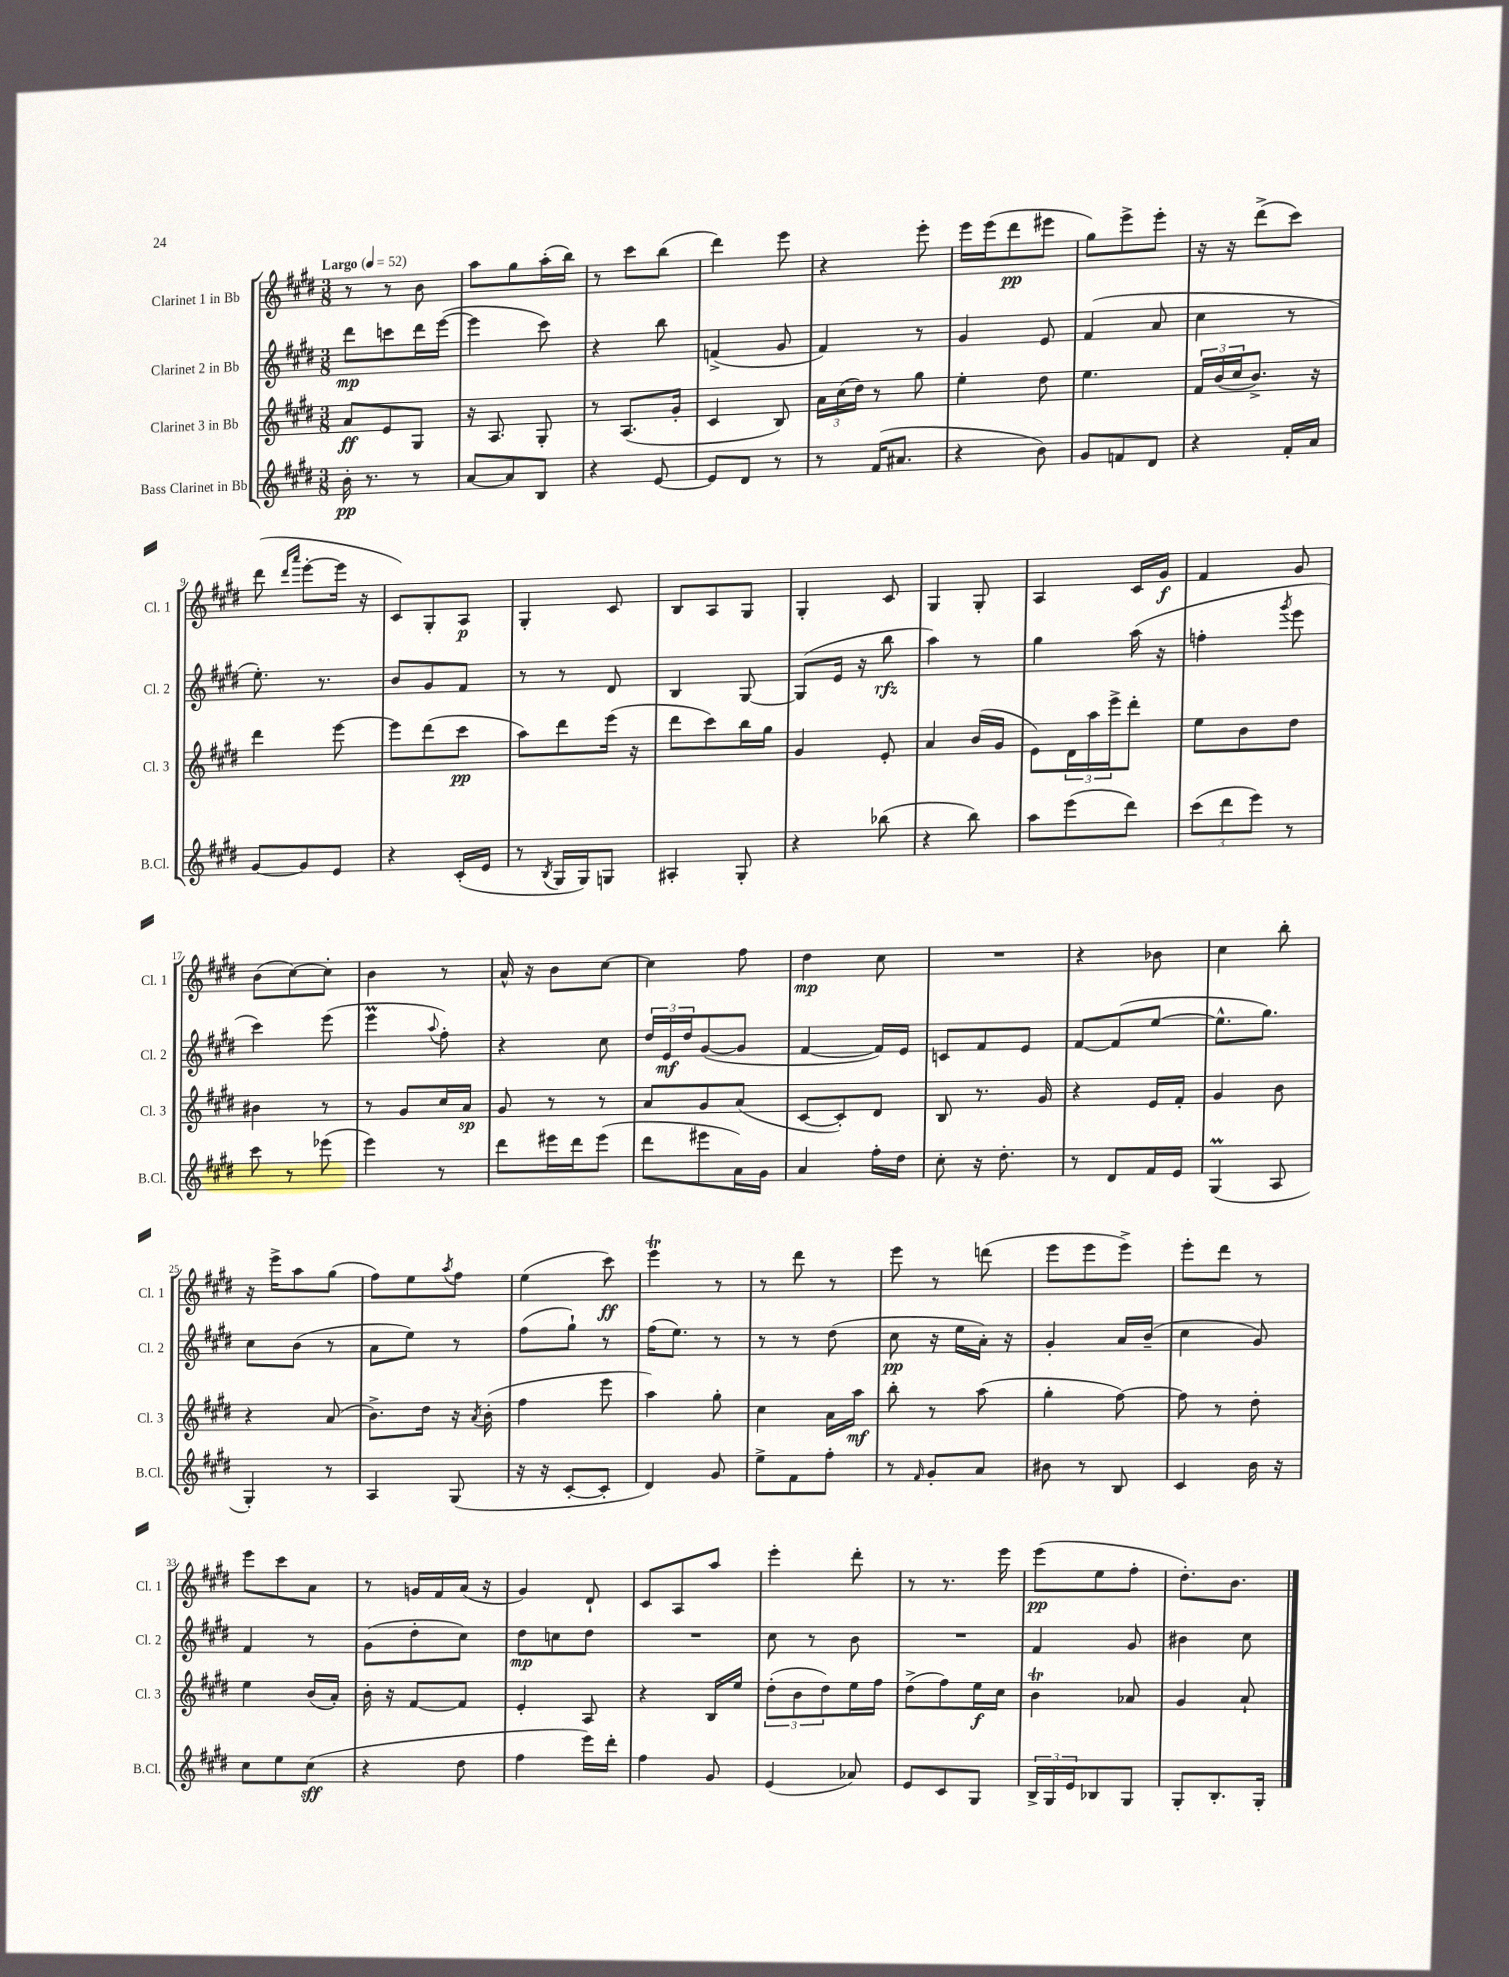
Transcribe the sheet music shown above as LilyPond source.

<<
\new StaffGroup <<
\new Staff = "s0" \with { instrumentName = "Clarinet 1 in Bb" shortInstrumentName = "Cl. 1" } {
    \clef treble \key e \major \numericTimeSignature \time 3/8 \tempo "Largo" 4 = 52
    r8 r8 b'8 |
    a''8 gis''8 a''16-.( b''16) |
    r8 cis'''8 b''8( |
    dis'''4) e'''8 |
    r4 e'''8-. |
    e'''16 e'''16( dis'''8\pp eis'''8 |
    gis''8) e'''8-> e'''8-. |
    r16 r16 dis'''8->( cis'''8) |
    dis'''8( \grace { dis'''16 a'''16 } e'''8~-. e'''16 r16 |
    cis'8) gis8-. a8\p |
    gis4-. cis'8 |
    b8 a8 gis8 |
    gis4-. cis'8 |
    gis4 gis8-. |
    a4 cis'16 gis'16\f |
    fis'4 gis'8 |
    b'8( cis''8~) cis''8-. |
    b'4 r8 |
    a'16-^ r16 b'8 cis''8~ |
    cis''4 fis''8 |
    dis''4\mp cis''8 |
    R4. |
    r4 bes'8 |
    cis''4 b''8-. |
    r16 e'''16-> a''8 gis''8( |
    fis''8) e''8 \acciaccatura { a''8 } fis''8 |
    e''4( cis'''8\ff) |
    e'''4\trill r8 |
    r8 dis'''8 r8 |
    e'''8 r8 d'''8( |
    e'''8 e'''8 e'''8->) |
    e'''8-. dis'''8 r8 |
    e'''8 cis'''8 a'8 |
    r8 g'16 fis'16 a'16( r16 |
    gis'4) dis'8-! |
    cis'8 a8 a''8 |
    e'''4-. dis'''8-. |
    r8 r8. e'''16 |
    e'''8\pp( e''8 fis''8-. |
    dis''8.-.) b'8. \bar "|." |
}
\new Staff = "s1" \with { instrumentName = "Clarinet 2 in Bb" shortInstrumentName = "Cl. 2" } {
    \clef treble \key e \major \numericTimeSignature \time 3/8
    dis'''8\mp c'''8 dis'''16 e'''16~( |
    e'''4 cis'''8) |
    r4 b''8 |
    f'4->( gis'8 |
    fis'4) r8 |
    gis'4 e'8 |
    fis'4( a'8 |
    cis''4 r8 |
    e''8.-.) r8. |
    b'8 gis'8 fis'8 |
    r8 r8 dis'8 |
    b4 gis8~ |
    gis8( e'16 r16 b''8\rfz |
    a''4) r8 |
    gis''4 a''16( r16 |
    f''4-. \acciaccatura { gis'''8 } e'''8 |
    cis'''4) e'''8( |
    e'''4\prall \appoggiatura { a''8 } fis''8-.) |
    r4 cis''8 |
    \tuplet 3/2 { dis''16 e'16\mf dis''16 } gis'8~( gis'8 |
    fis'4~ fis'16) e'16 |
    c'8 fis'8 e'8 |
    fis'8~ fis'8( e''8~ |
    e''8.-^ gis''8.) |
    cis''8 b'8( r8 |
    a'8 e''8) r8 |
    fis''8( gis''8-!) r8 |
    fis''16( e''8.) r8 |
    r8 r8 dis''8( |
    cis''8\pp r16 e''16 a'16-.) r16 |
    gis'4-. a'16 b'16--( |
    cis''4 gis'8) |
    fis'4 r8 |
    gis'8( dis''8-. cis''8) |
    dis''8\mp c''8 dis''8 |
    R4. |
    cis''8 r8 b'8 |
    R4. |
    fis'4 gis'8 |
    bis'4 cis''8 \bar "|." |
}
\new Staff = "s2" \with { instrumentName = "Clarinet 3 in Bb" shortInstrumentName = "Cl. 3" } {
    \clef treble \key e \major \numericTimeSignature \time 3/8
    a'8\ff e'8 gis8 |
    r16 a8. gis8-. |
    r8 a8.( gis'16-. |
    cis'4 b8) |
    \tuplet 3/2 { a'16 cis''16( dis''16) } r8 gis''8 |
    e''4-. dis''8 |
    e''4. |
    \tuplet 3/2 { fis'16 b'16( cis''16 } b'8.->) r16 |
    dis'''4 e'''8~ |
    e'''8 dis'''8( cis'''8\pp |
    a''8) dis'''8 e'''16( r16 |
    dis'''8 cis'''8) b''16 gis''16 |
    gis'4 e'8-. |
    a'4 b'16( gis'16 |
    e'8) \tuplet 3/2 { dis'16 a''16 e'''16-> } dis'''8-. |
    e''8 b'8 dis''8 |
    bis'4 r8 |
    r8 gis'8 cis''16 a'16\sp |
    gis'8 r8 r8 |
    a'8 gis'8 a'8( |
    cis'8~ cis'8-.) dis'8 |
    b8 r8. gis'16 |
    r4 e'16 fis'16-. |
    gis'4 b'8 |
    r4 a'8( |
    b'8.->) dis''16 r16 \acciaccatura { a'8 } b'16-.( |
    fis''4 e'''8 |
    a''4) gis''8-. |
    cis''4 a'16 a''16\mf |
    b''8-. r8 a''8( |
    gis''4-. fis''8~) |
    fis''8 r8 dis''8-. |
    e''4 b'16( a'16-.) |
    b'16-. r16 fis'8~ fis'8 |
    e'4-. a8 |
    r4 b16 e''16 |
    \tuplet 3/2 { dis''8-.( b'8 dis''8) } e''16 fis''16 |
    dis''8->( fis''8) e''16\f cis''16 |
    b'4\trill aes'8 |
    gis'4 a'8-! \bar "|." |
}
\new Staff = "s3" \with { instrumentName = "Bass Clarinet in Bb" shortInstrumentName = "B.Cl." } {
    \clef treble \key e \major \numericTimeSignature \time 3/8
    b'16-.\pp r8. r8 |
    a'8~ a'8 b8 |
    r4 e'8~ |
    e'8 dis'8 r8 |
    r8 fis'16( ais'8. |
    r4 b'8) |
    gis'8 f'8 dis'8 |
    r4 fis'16-. a'16 |
    gis'8~ gis'8 e'8 |
    r4 cis'16-.( e'16 |
    r8 \acciaccatura { b8 } gis16 gis16) g8 |
    ais4-. gis8-. |
    r4 bes''8( |
    r4 b''8) |
    a''8 e'''8( dis'''8) |
    \tuplet 3/2 { cis'''8( dis'''8 e'''8) } r8 |
    cis'''8 r8 ees'''8( |
    e'''4) r8 |
    dis'''8 eis'''16 dis'''16 eis'''8( |
    dis'''8 eis'''8 a'16) gis'16 |
    a'4 fis''16-. dis''16 |
    cis''8-. r16 dis''8.-. |
    r8 dis'8 fis'16 e'16 |
    gis4\prall( a8 |
    gis4-.) r8 |
    a4 gis8( |
    r16 r16 cis'8~-. cis'8-. |
    dis'4) gis'8 |
    e''8-> fis'8 fis''8-. |
    r8 \grace { fis'16 } gis'8-. a'8 |
    bis'8 r8 b8 |
    cis'4 b'16 r16 |
    cis''8 e''8 cis''8\sff( |
    r4 dis''8 |
    fis''4 e'''16) dis'''16-. |
    fis''4 gis'8 |
    e'4( aes'8) |
    e'8 cis'8 gis8 |
    \tuplet 3/2 { b16-> gis16 e'16 } bes8 gis8 |
    gis8-. b8.-. gis16-. \bar "|." |
}
>>
>>
